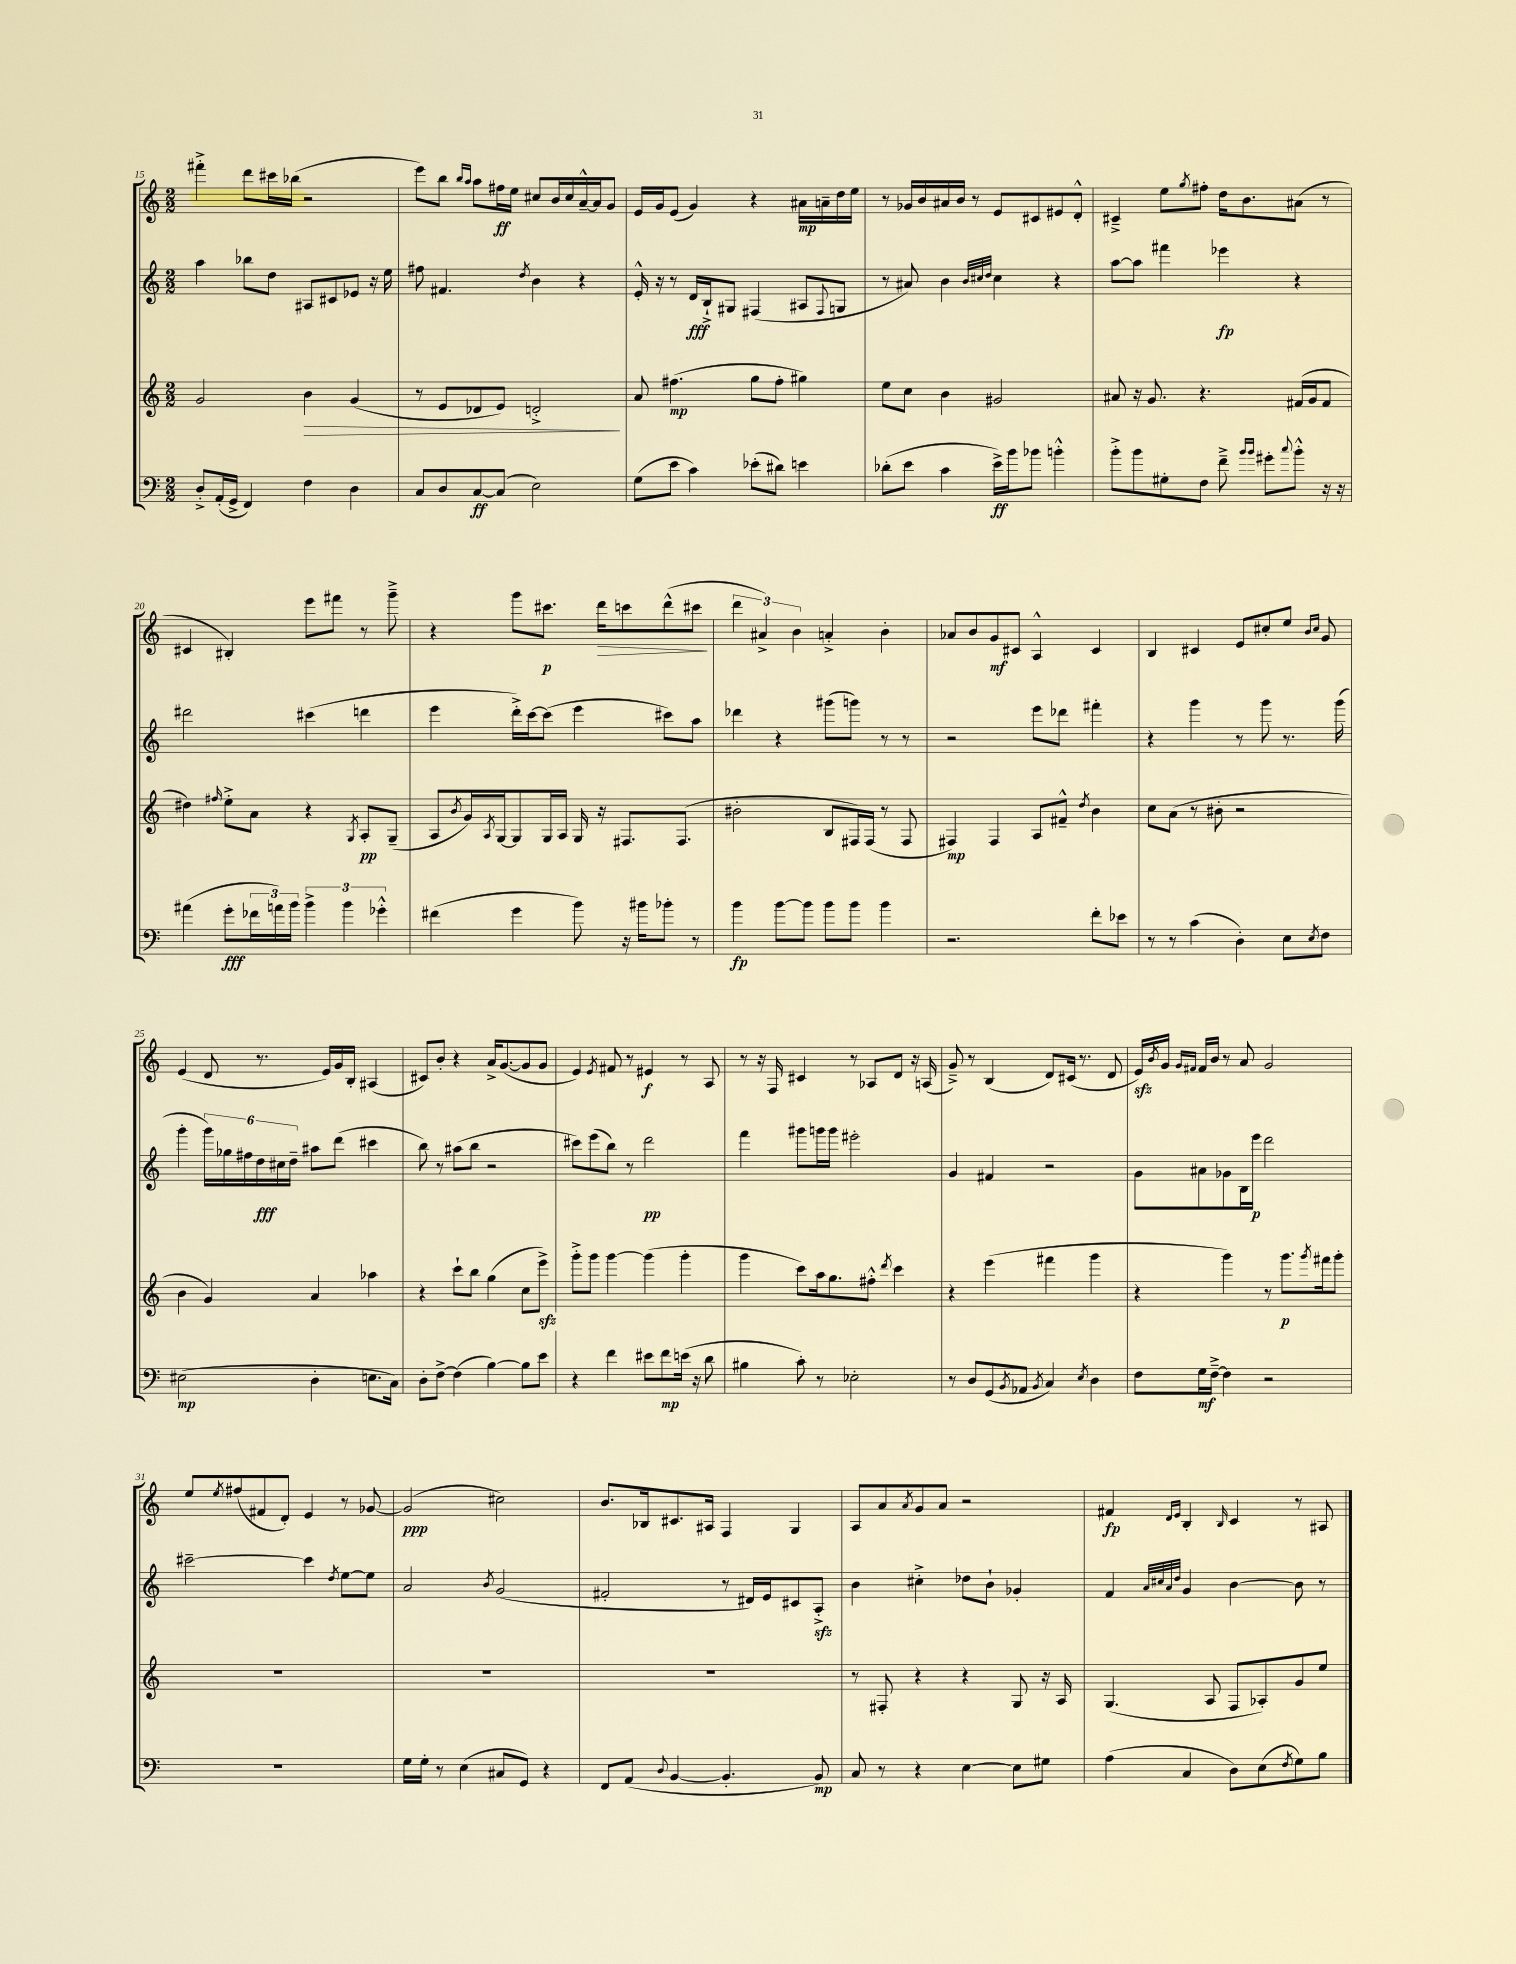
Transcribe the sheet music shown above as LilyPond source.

<<
\new StaffGroup <<
\new Staff = "s0" {
    \clef treble \key c \major \numericTimeSignature \time 2/2
    fis'''4-.-> d'''8 cis'''16 bes''16( r2 |
    e'''8) b''8 \grace { b''16 a''16 } a''8 fis''16\ff e''16 cis''8 b'16 cis''16 a'16~---^ a'16 g'8 |
    e'16 g'16 e'8( g'4) r4 ais'16\mp a'16-- d''16 e''16 |
    r8 ges'16 b'16 ais'16 b'16 r8 e'8 cis'8 eis'8 d'8-.-^ |
    cis'4---> e''8 \acciaccatura { g''8 } fis''8-. d''16 b'8. ais'8( r8 |
    cis'4 bis4-.) e'''8 fis'''8 r8 g'''8---> |
    r4 g'''8 cis'''8.\p d'''16\> c'''8 d'''8-^( cis'''8\! |
    \tuplet 3/2 { d'''4 ais'4->) b'4 } a'4-.-> b'4-. |
    aes'8 b'8 g'8\mf cis'8 a4-^ cis'4 |
    b4 cis'4 e'8 cis''8-. e''8 \grace { b'16 cis''16 } g'8 |
    e'4( d'8 r8. e'16) g'16 b16-. ais4( |
    cis'8) b'8-. r4 a'16-> g'8.~( g'8 g'8 |
    e'4) \acciaccatura { e'8 } fis'8 r8 eis'4\f r8 a8 |
    r8 r16 f16 cis'4 r8 aes8 d'8 r16 a16( |
    g'8--->) r8 b4( d'8) cis'16( r8. d'8 |
    e'16\sfz) \acciaccatura { b'8 } g'16 \grace { g'16 fis'16 } fis'16 b'16 r8 a'8 g'2 |
    e''8 \acciaccatura { e''8 } fis''8( fis'8 d'8-.) e'4 r8 ges'8~ |
    ges'2\ppp( cis''2) |
    b'8. bes16 cis'8. ais16 f4 g4 |
    a8 a'8 \acciaccatura { a'8 } g'8 a'8 r2 |
    fis'4\fp \grace { d'16 e'16 } b4-. \grace { b16 } c'4 r8 ais8 \bar "|." |
}
\new Staff = "s1" {
    \clef treble \key c \major \numericTimeSignature \time 2/2
    a''4 bes''8 d''8 ais8 cis'8 ees'8 r16 e''16 |
    fis''8 fis'4. \acciaccatura { d''8 } b'4 r4 |
    e'16-.-^ r16 r8 d'16\fff b16-!-> gis8 fis4( ais8 \appoggiatura { fis8 } g8 |
    r8 ais'8) b'4 \grace { b'32 cis''32 d''32 } cis''4 r4 |
    a''8~ a''8 fis'''4 ees'''4\fp r4 |
    dis'''2 cis'''4( d'''4 |
    e'''4 d'''16-.->) c'''16~ c'''8( e'''4 cis'''8) a''8 |
    des'''4 r4 gis'''8( g'''8) r8 r8 |
    r2 e'''8 des'''8 fis'''4-. |
    r4 g'''4 r8 g'''8 r8. g'''16( |
    g'''4-. \tuplet 6/4 { g'''16) ges''16 fis''16 d''16\fff cis''16 d''16-- } ais''8 d'''8( cis'''4 |
    b''8) r8 ais''8( b''8 r2 |
    cis'''8) e'''8( b''8) r8 d'''2\pp |
    f'''4 gis'''8 g'''16 g'''16 eis'''2-. |
    g'4 fis'4 r2 |
    g'8 ais'8 ges'8 b16 e'''16\p d'''2 |
    cis'''2~-- cis'''4 \acciaccatura { d''8 } e''8~ e''8 |
    a'2 \acciaccatura { b'8 } g'2( |
    fis'2-. r8 dis'16) e'16 cis'8 a8-.->\sfz |
    b'4 cis''4-.-> des''8 b'8-! ges'4-. |
    f'4 \grace { a'32 cis''32 a'32 d''32 } g'4 b'4~ b'8 r8 \bar "|." |
}
\new Staff = "s2" {
    \clef treble \key c \major \numericTimeSignature \time 2/2
    g'2 b'4\> g'4( |
    r8 e'8 des'8 e'8) d'2-.->\! |
    a'8 fis''4.\mp( g''8 fis''8-. gis''4) |
    e''8 c''8 b'4 gis'2 |
    ais'8 r16 g'8. r4. fis'16( g'16 fis'8 |
    dis''4) \grace { fis''16 } e''8-.-> a'8 r4 \acciaccatura { g8 } a8-.\pp g8--( |
    a8 \acciaccatura { b'8 } g'16) \acciaccatura { a8 } g16~ g8 g16 a16 g16 r16 fis8. fis8.( |
    bis'2-. b8 fis16) fis16( r8 fis8 |
    fis4\mp) fis4 a8 fis'8---^ \acciaccatura { d''8 } b'4 |
    c''8 a'8( r8 bis'8-. r2 |
    b'4 g'4) a'4 aes''4 |
    r4 c'''8-! b''8 g''4( c''8 e'''8->\sfz) |
    g'''8-.-> g'''8 g'''4~ g'''4( g'''4-. |
    g'''4 c'''8) a''16 g''8. fis''8-.-^ \acciaccatura { d'''8 } c'''4 |
    r4 e'''4( fis'''4 g'''4 |
    r4 g'''4) r8 g'''8.\p \acciaccatura { g'''8 } fis'''16 g'''8-. |
    R1 |
    R1 |
    R1 |
    r8 fis8-. r4 r4 g8 r16 a16 |
    g4.( a8 f8 aes8-.) g'8 e''8 \bar "|." |
}
\new Staff = "s3" {
    \clef bass \key c \major \numericTimeSignature \time 2/2
    d8-.-> a,16-.( g,16-> f,4) f4 d4 |
    c8 d8 c8~\ff c8( e2) |
    g8( e'8 c'4) ees'8-.( dis'8) e'4 |
    des'8-.( e'8 c'4 e'16->\ff) b'16 bes'8 b'4-.-^ |
    b'8-.-> b'8 gis8-. f8 f'8---> \grace { b'16 b'16 } gis'8-. \appoggiatura { c''8 } b'8-.-^ r16 r16 |
    ais'4( g'8-.\fff \tuplet 3/2 { fes'16 a'16) b'16 } \tuplet 3/2 { b'4-> b'4 ges'4-.-^ } |
    fis'4( g'4 b'8) r16 bis'16 bes'8-. r8 |
    b'4\fp b'8~ b'8 b'8 b'8 b'4 |
    r2. f'8-. ees'8 |
    r8 r8 c'4( d4-.) e8 \acciaccatura { e8 } f8 |
    eis2\mp( d4-. e8. c16) |
    d8-. f8~-> f4( b4~) b8 e'8 |
    r4 f'4 eis'8 f'8\mp e'16( r16 d'8 |
    bis4 c'8-.) r8 ees2-. |
    r8 d8 g,8( \acciaccatura { b,8 } aes,8 \acciaccatura { b,8 } c4) \acciaccatura { e8 } d4 |
    f8 g16\mf f16~---> f4 r2 |
    R1 |
    g16 g16-. r8 e4( cis8 g,8) r4 |
    f,8 a,8( \appoggiatura { d8 } b,4~ b,4.-. b,8\mp) |
    c8 r8 r4 e4~ e8 gis8 |
    a4( c4 d8) e8( \acciaccatura { f8 } g8) b8 \bar "|." |
}
>>
>>
\layout { \context { \Score currentBarNumber = #15 } }
